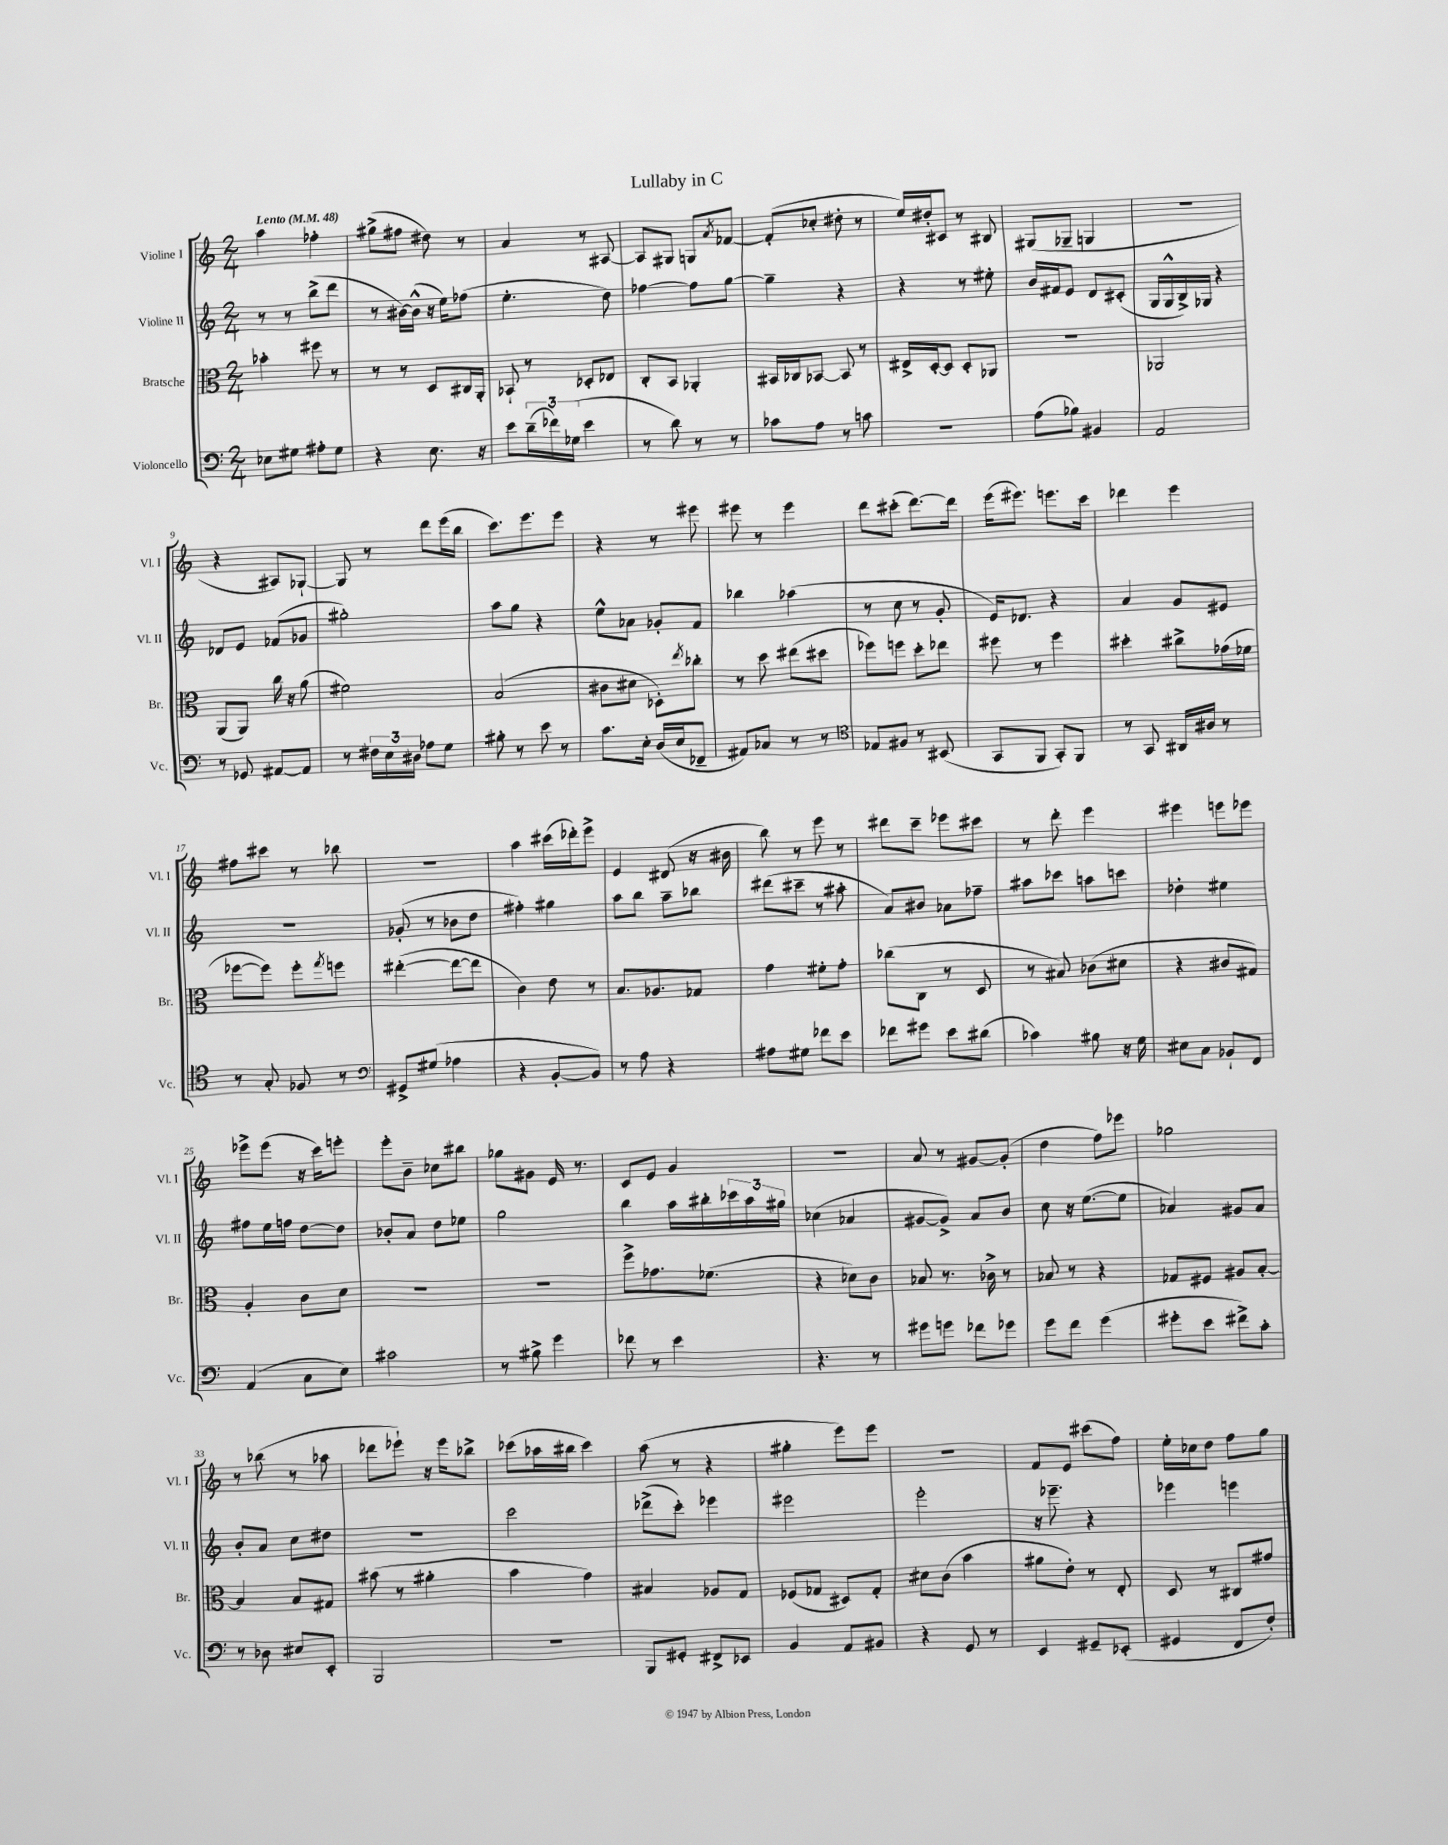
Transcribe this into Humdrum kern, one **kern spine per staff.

**kern	**kern	**kern	**kern
*staff4	*staff3	*staff2	*staff1
*clefF4	*clefC3	*clefG2	*clefG2
*k[]	*k[]	*k[]	*k[]
*M2/4	*M2/4	*M2/4	*M2/4
*MM48	*MM48	*MM48	*MM48
8E-\L	4b-'\	8r	4aa\
8G#\J	.	8r	.
8A#'\L	8ff#\	(8bb^\L	4ff-'\
8G#\J	8r	8ddd\J	.
=	=	=	=
4r	8r	8r	(8gg#^\L
.	8r	[16b#\LL)	8ff#\J
.	.	(16b#^^\]JJ	.
8.E\	8D/L	16r	8dd#\)
.	.	16ee\LK)	.
.	16C#/L	(8ff-\J	8r
16r	16AA'/JJ	.	.
=	=	=	=
8e\L	8BB-`/	4.ee'\	4a/
(24d~\L	8r	.	.
24f-\)	.	.	.
(24G-\JJ	.	.	.
4e\	8D-'/L	.	8r
.	8E-/J	8dd\)	[8A#/
=	=	=	=
8r	8C'/L	[4ff-\	8A#/]L
8d\)	8BB/J	.	8G#/J
8r	4AA-'/	8ff-\]L	8G/L
.	.	.	8qa/
8r	.	[8gg\J	[8f-/J
=	=	=	=
8c-\L	16BB#/LL	4gg~\]	(8f-'/]L
.	16C-/J	.	.
8A\J	[8BB-/J	.	8cc-'/J
8r	8BB-/]	4r	8dd#'\
8c\	8r	.	8r
=	=	=	=
2r	16E#^/LL	4r	16ee/LL)
.	[16D'/J	.	16dd#'/J
.	8D/]J	.	8c#/J
.	8D'/L	8r	8r
.	8AA-/J	8ee#'\	8B#/
=	=	=	=
(8A\L	2r	16b/LL	(8G#/L
.	.	16f#/J	.
8B-\J)	.	8e/J	8G-~/J
4BB#/	.	8d/L	4G/
.	.	(8c#'/J	.
=	=	=	=
2AA/	2AA-/	16G/LL	2r
.	.	16G^^/	.
.	.	16B^/)	.
.	.	16G-/JJ	.
.	.	4r	.
=	=	=	=
8r	(8AA/L	8d-/L	4r
8GG-/	8AA/J)	8e/J	.
[8AA#/L	16cc\	(8f-/L	8A#/L)
.	16r	.	.
8AA#/]J	(8a\	8g-/J	[8G-`/J
=	=	=	=
8r	2f#\)	2gg#'\)	8G-/]
24F#\LL	.	.	8r
24E\	.	.	.
24D#\JJ	.	.	.
8A-\L	.	.	8ddd\L
8G\J	.	.	(16eee\L
.	.	.	16bb\JJ
=	=	=	=
8B#'\	(2B/	8aa\L	8.ccc\L)
8r	.	8gg\J	.
.	.	.	8.eee\
8e\	.	4r	.
8r	.	.	8eee\J
=	=	=	=
8.c\L	8c#\L	8ee^^\L	4r
.	8d#\J	8a-\J	.
16E'\Jk	.	.	.
(16D/LL	8D-'\L)	8g-'/L	8r
16E/J	.	.	.
.	8qee/	.	.
8FF-~/J	8cc-'\J	8f/J	8eee#\
=	=	=	=
8AA#/L)	8r	4bb-\	8eee#\
8C-/J	8dd\	.	8r
8r	(8ee#\L	(4aa-\	4eee#\
8r	8dd#\J	.	.
=	=	=	=
*clefC4	*	*	*
8E-/L	8ff-\L)	8r	8ddd\L
8F#/J	8ff\J	8cc\	(8ccc#'\J
8r	8dd'\L	8r	[8.ddd\L)
(8BB#/	8ee-\J	8g'/	.
.	.	.	16ddd\]Jk
=	=	=	=
8GG/L	8ff#\	16e/LK)	(16eee\LK
.	.	8.d-/J	8.eee#\J)
8FF/J	8r	.	.
8GG'/L)	4ff#\	4r	8.eee\L
8FF/J	.	.	.
.	.	.	16ccc\Jk
=	=	=	=
8r	4dd#'\	4a/	4ddd-\
8GG/	.	.	.
16AA#/LL	8cc#^\L	8g/L	4eee\
16A#/JJ	.	.	.
8r	(16g-\L	8e#/J	.
.	16f-\JJ	.	.
=	=	=	=
8r	[8ff-\L	2r	8ff#\L
8G'/	8ff-\]J)	.	8ccc#\J
8F-/	8ff-'\L	.	8r
.	8qgg/	.	.
8r	8ff\J	.	8bb-\
=	=	=	=
*clefF4	*	*	*
8GG#^/L	([4ee#'\	(8g-'/	2r
(8G#/J	.	8r	.
4A-\	8ee#\_L	8b-\L	.
.	8ee#\]J	8dd\J	.
=	=	=	=
4r	4c\)	4ff#'\)	4aa\
[8BB'/L	8e\	4gg#\	(16ccc#\LL
.	.	.	16ddd-'\J)
8BB/]J)	8r	.	8eee^\J
=	=	=	=
8r	8.B/L	8aa\L	4e/
8A\	.	8bb\J	.
.	8.A-/	.	.
4r	.	8aa~\L	(8d#/
.	8G-/J	8bb-\J	16r
.	.	.	16b#\
=	=	=	=
8A#\L	4g\	(8ddd#\L	8bb\)
8G#\J	.	8ccc#~\J	8r
8f-\L	8f#'\L	8r	8eee\
8e\J	8g'\J	8aa#'\	8r
=	=	=	=
8f-\L	(8cc-\L	8a/L)	8ddd#\L
8g#\J	8C\J	8b#/J	8ccc~\J
8e\L	8r	8a-\L	8eee-\L
(8d#\J	8D/	8ff-~\J	8ccc#\J
=	=	=	=
4c-\)	8r	8aa#\L	8r
.	8B#/)	8ccc-\J	8ddd'\
8B#\	(8c-\L	8aa\L	4eee\
16r	8d#\J	8ccc\J	.
16G\	.	.	.
=	=	=	=
8E#\L	4r	4dd-'\	4eee#\
8C\J	.	.	.
8BB-`/L	8c#/L	4ee#\	8eee\L
8FF/J	8G#/J)	.	8eee-\J
=	=	=	=
(4AA/	4A'/	8ff#\L	8eee-^\L
.	.	16ee\L	(8eee-\J
.	.	16ff\JJ	.
8C\L	8c\L	[8dd\L	16r
.	.	.	16ccc\LK)
8E\J)	8d\J	8dd\]J	8eee'\J
=	=	=	=
2c#\	2r	8b-'/L	8eee'\L
.	.	8a/J	8b~\J
.	.	8dd\L	8cc-\L
.	.	8ee-\J	8bb#\J
=	=	=	=
8r	2r	2gg\	8gg-\L
8B#^\	.	.	8g#\J
4g\	.	.	16e/
.	.	.	8.r
=	=	=	=
8f-\	8ff^\L	4bb\	8c/L
8r	8.g-\	.	8e/J
4e\	.	16aa\LL	4g/
.	(8.f-\J	16bb#'\	.
.	.	24ccc-\	.
.	.	24aa\	.
.	.	24gg#\JJ	.
=	=	=	=
4.r	4r	(4cc-\	2r
.	8d-\L)	4a-/	.
8r	8c\J	.	.
=	=	=	=
8g#\L	8B-/	[8g#/L	8a/
8g\J	8.r	8g#^/]J)	8r
8f-\L	.	8a/L	[8g#/L
.	16c-^\	.	.
8g-\J	8r	8b/J	(8g#'/]J
=	=	=	=
8g\L	8B-/	8cc\	4dd\
8f\J	8r	16r	.
.	.	([8.ee\L	.
(4g\	4r	.	8ff\L)
.	.	8ee\]J	8eee-\J
=	=	=	=
8g#'\L	8G-/L	4a-/)	2gg-\
8e\J	8F#/J	.	.
8f#^\L)	8A#/L	8g#/L	.
8c'\J	[8B'/J	8a-/J	.
=	=	=	=
8r	4B/]	8b'/L	8r
8D-\	.	8a/J	(8bb-\
8E#/L	8B/L	8cc\L	8r
8EE'/J	8G#/J	8dd#\J	8aa-\
=	=	=	=
2BBB/	(8b#\	2r	8ddd-\L
.	8r	.	8eee-`\J)
.	4a#'\	.	16r
.	.	.	16eee-\LK
.	.	.	8bb-^\J
=	=	=	=
2r	4b\	2ccc\	(8ccc-\L
.	.	.	16aa-\L
.	.	.	16bb#\JJ
.	4g\)	.	4ccc-\)
=	=	=	=
8BBB/L	4B#/	(8ddd-^\L	(8aa\
8GG#'/J	.	8ccc'\J)	8r
8FF#^/L	8A-/L	4eee-\	4r
8EE-/J	8G/J	.	.
=	=	=	=
4BB/	(8F-/L	2eee#\	4gg#'\
.	8G-/J	.	.
8AA/L	8D#/L)	.	8eee\L)
8BB#/J	8G-'/J	.	8eee\J
=	=	=	=
4r	8d#\L	2eee'\	2r
.	(8c\J	.	.
8GG/	4b\	.	.
8r	.	.	.
=	=	=	=
4EE/	8a#\L	16r	8f/L
.	.	8.eee-~\	.
.	8e'\J)	.	8e/J
8GG#~/L	8r	4r	(8ccc#\L
(8EE-'/J	8E'/	.	8ff\J)
=	=	=	=
4GG#/	8D/	4eee-\	16ee'\LL
.	.	.	16cc-\J
.	8r	.	8dd\J
8FF/L	8C#/L	4eee\	8ff\L
8F'/J)	8g#/J	.	8gg\J
==	==	==	==
*-	*-	*-	*-
